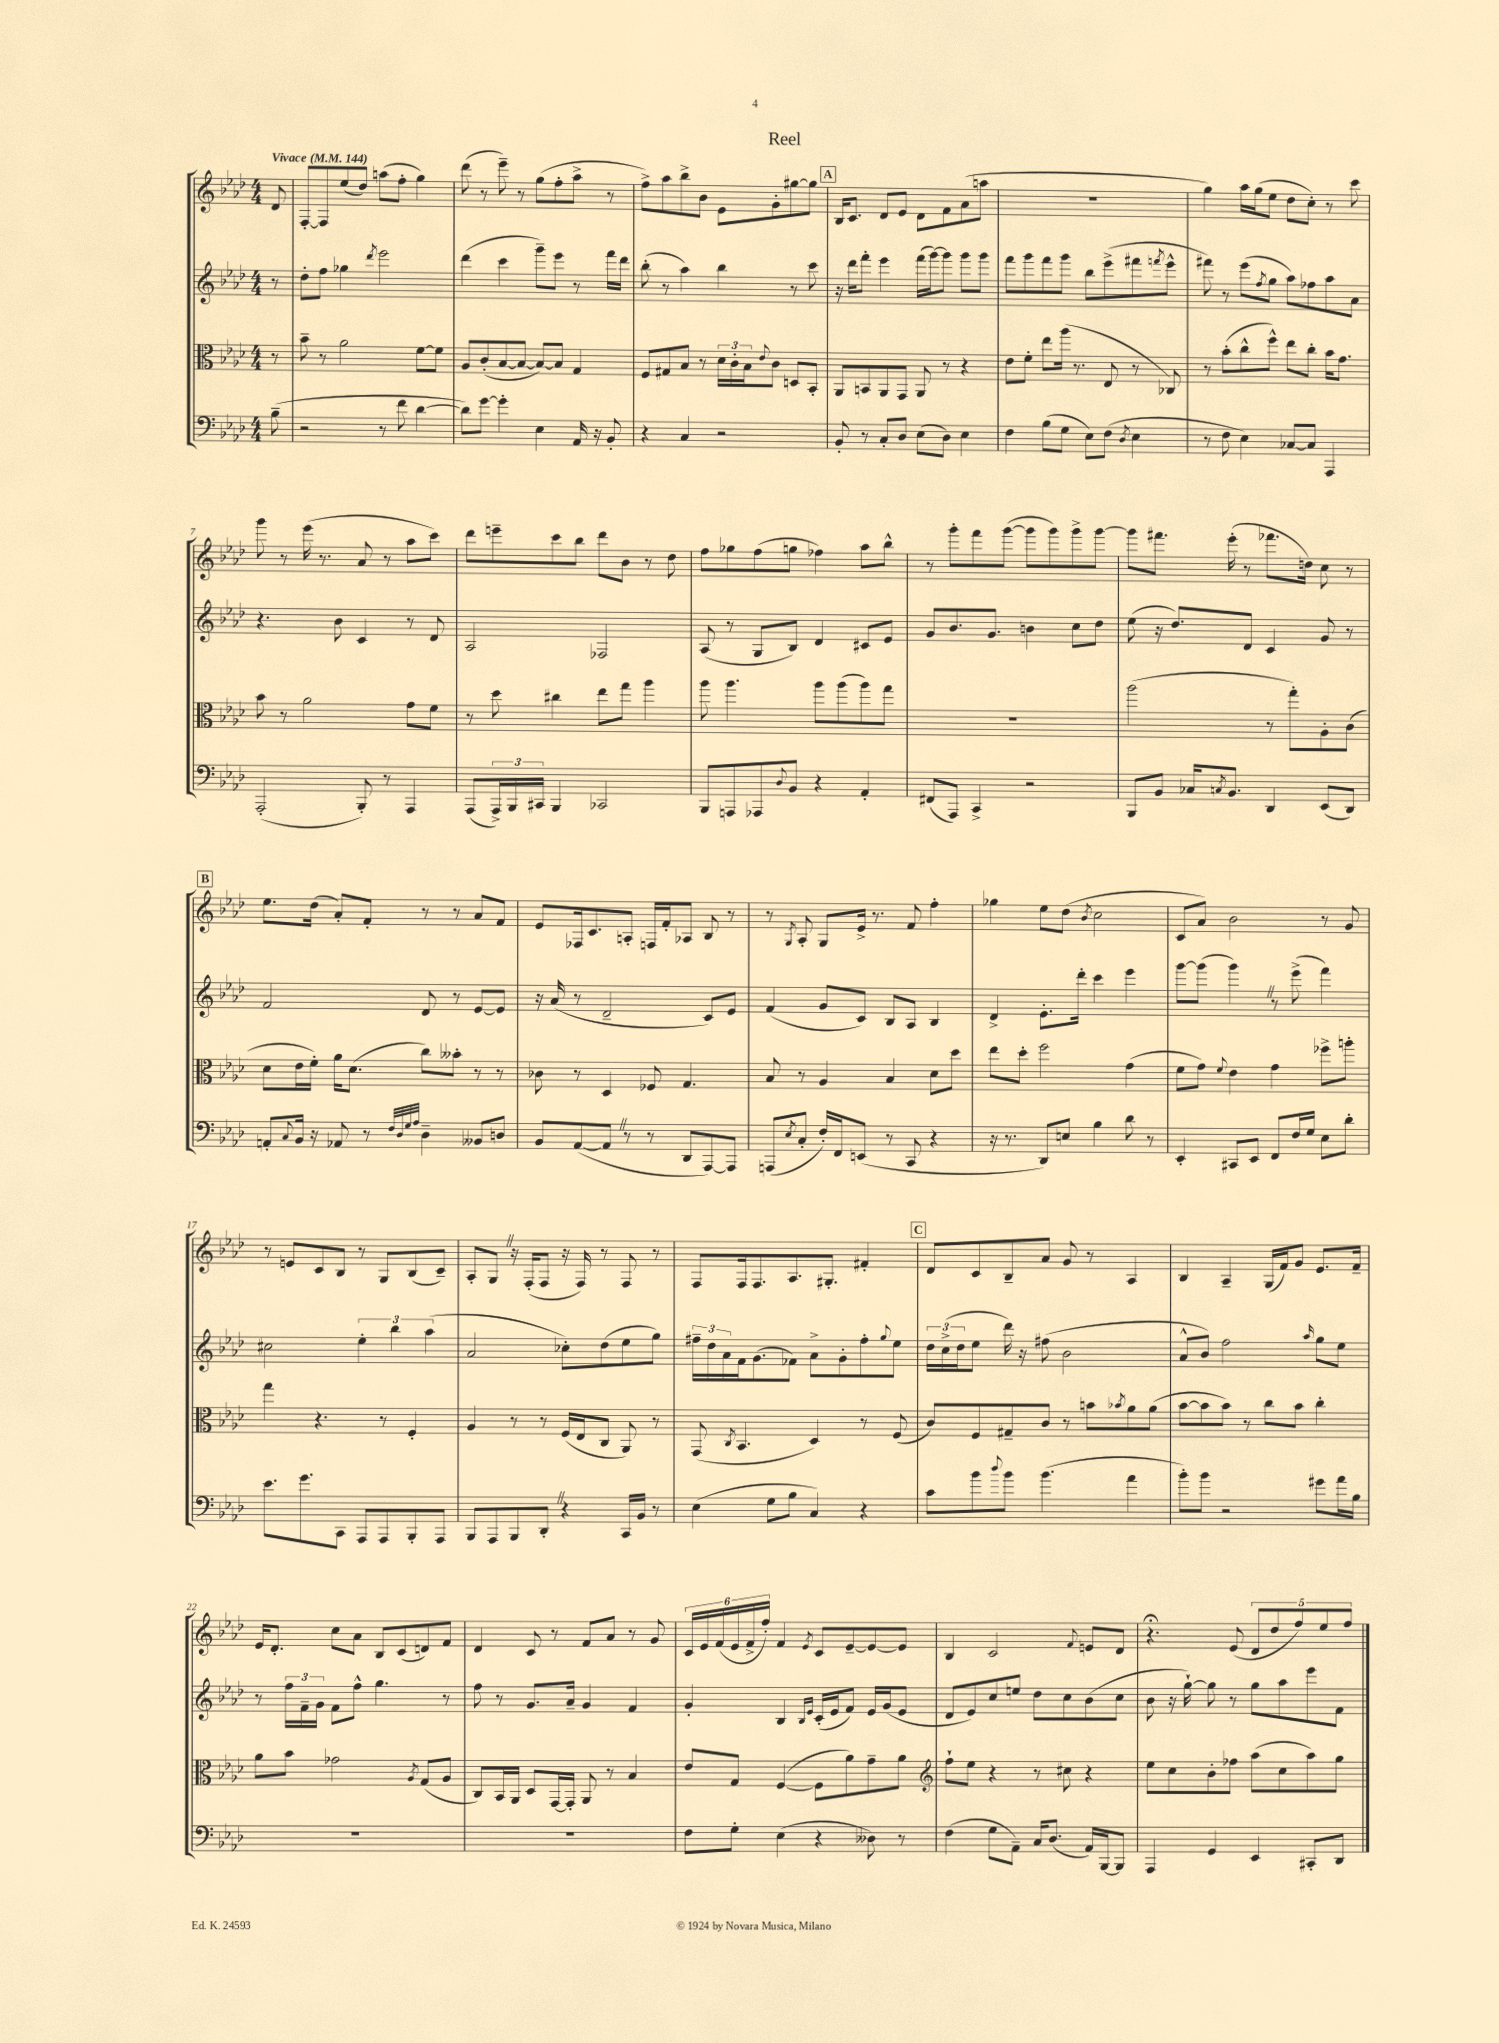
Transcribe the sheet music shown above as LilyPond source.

\header { title = "Reel" }
<<
\new StaffGroup <<
\new Staff = "s0" {
    \clef treble \key aes \major \numericTimeSignature \time 4/4 \partial 8 \tempo "Vivace" 4 = 144
    des'8 |
    f8~-. f8 ees''8( des''8) a''8( f''8-. g''4) |
    des'''8( r8 ees'''8--) r8 g''8( f''8-. aes''8-> r8 |
    f''8->) aes''8 bes''8-> bes'8 ees'8 g'8-. gis''8~ gis''8 |
    \mark \markup { \box "A" } bes16 c'8. des'8 ees'8 des'8 f'8 aes'8( a''8 |
    R1 |
    g''4) aes''16 g''16( ees''8 des''8 c''8-.) r8 c'''8 |
    g'''8 r8 ees'''16( r8. aes'8 r8 aes''8 c'''8) |
    des'''8 e'''8-- c'''8 bes''8 des'''8 bes'8 r8 des''8 |
    f''8 ges''8 f''8( g''8 fes''4) aes''8 bes''8-^ |
    r8 g'''8-. f'''8 g'''8~( g'''8 g'''8) g'''8-> g'''8~ |
    g'''8 fis'''8. ees'''16-.( r8 fes'''8. d''16) c''8 r8 |
    \mark \markup { \box "B" } ees''8. des''16( aes'8-.) f'8-. r8 r8 aes'8 f'8 |
    ees'8 fes16 c'8. a8-. f16 f'16-. aes8 bes8 r8 |
    r8 \acciaccatura { g8 } aes8-. g8 ees'16-> r8. f'8 f''4-. |
    ges''4 ees''8 des''8( \acciaccatura { bes'8 } c''2 |
    c'8 aes'8) bes'2 r8 g'8 |
    r8 e'8 c'8 bes8 r8 g8 bes8( c'8--) |
    aes8-. g8 \once \override BreathingSign.text = \markup { \musicglyph "scripts.caesura.straight" } \breathe r16 f16-.( f8 r16 f16) r8 f8 r8 |
    f8 f16 f8. aes8. gis8.-. fis'4-. |
    \mark \markup { \box "C" } des'8 c'8 bes8-- aes'8 g'8 r8 aes4 |
    bes4 aes4-- g16( f'16) g'8 ees'8. f'16-- |
    ees'16 des'8.-. c''8 aes'8 bes8 c'8( d'8) f'8 |
    des'4 c'8 r8 f'8 aes'8 r8 g'8 |
    \tuplet 6/4 { c'16 ees'16 f'16( ees'16 f'16-> f''16-.) } f'4 \acciaccatura { ees'8 } c'8 ees'8~-- ees'8~ ees'8 |
    bes4 c'2 \appoggiatura { f'8 } e'8 des'8 |
    r4.\fermata ees'8( \tuplet 5/4 { des'8 des''8 f''8) ees''8 f''8 } \bar "|." |
}
\new Staff = "s1" {
    \clef treble \key aes \major \numericTimeSignature \time 4/4 \partial 8
    r8 |
    des''8-. f''8 ges''4 \acciaccatura { des'''8 } ees'''2 |
    des'''4( c'''4 g'''8--) ees'''8 r8 f'''16 des'''16 |
    bes''8-.( r8 aes''4) bes''4 r8 c'''8 |
    \mark \markup { \box "A" } r16 des'''16 f'''8-. ees'''4 f'''16( g'''16~) g'''8 g'''8 g'''8 |
    f'''8 g'''8 f'''8 g'''8 bes''8 ees'''8->( fis'''8 \acciaccatura { f'''8 } ees'''8-^ |
    fis'''8) r8 ees'''8( \acciaccatura { f''8 } g''8 aes''8) fes''8 aes''8 aes'8 |
    r4. bes'8 c'4 r8 des'8 |
    aes2 fes2 |
    aes8( r8 g8 bes8) des'4 cis'8 ees'8 |
    g'8 bes'8. g'8. b'4 c''8 des''8 |
    ees''8( r16 des''8.) des'8 c'4 g'8 r8 |
    \mark \markup { \box "B" } f'2 des'8 r8 ees'8~ ees'8 |
    r16 aes'16( r8 des'2-- c'8) ees'8 |
    f'4( g'8 c'8) bes8 aes8 bes4 |
    des'4-> ees'8.-. des'''16-. c'''4 ees'''4 |
    g'''8~ g'''8( g'''4) \once \override BreathingSign.text = \markup { \musicglyph "scripts.caesura.straight" } \breathe r8 ees'''8->( f'''4) |
    cis''2 \tuplet 3/2 { ees''4-. bes''4 aes''4( } |
    aes'2 ces''8-.) des''8( ees''8 g''8) |
    \tuplet 3/2 { fis''16-- des''16 aes'16 } f'16 g'8.( fes'8) aes'8-> g'8-. fis''8-. \appoggiatura { g''8 } ees''8 |
    \mark \markup { \box "C" } \tuplet 3/2 { des''16 c''16->( des''16 } ees''8 des'''16) r16 fis''8( bes'2 |
    aes'8-^ bes'8) f''2 \grace { aes''16 } g''8 ees''8 |
    r8 \tuplet 3/2 { f''16 f'16-- g'16 } f'8 f''8-^ g''4. r8 |
    f''8 r8 g'8. aes'16-- g'4 f'4 |
    g'4-. bes4 \grace { bes16 ees'16 } c'16-.( ees'16 f'8) ees'16 g'16( ees'8 |
    des'8 ees'8) c''8 e''8 des''8 c''8 bes'8( c''8 |
    bes'8 r16 g''16~-!) g''8 r8 g''8 aes''8 ees'''8 f'8 \bar "|." |
}
\new Staff = "s2" {
    \clef alto \key aes \major \numericTimeSignature \time 4/4 \partial 8
    r8 |
    bes'8-- r8 aes'2 f'8~ f'8 |
    aes8 c'8-.( bes8~ bes8~ bes8~) bes8 g4 |
    f8 gis8 bes8 r8 \tuplet 3/2 { des'16 c'16-. bes16 } \appoggiatura { ees'8 } c'8 d8 bes,8-. |
    \mark \markup { \box "A" } aes,8 b,8 aes,8 g,8 aes,8 r8 r4 |
    ees'8 f'8-. ees''8 aes''16( r8. ees8 r8 ces8) |
    r8 bes'8-.( c''8-^ f''8-^) ees''8 c''8-. bes'16 g'8. |
    bes'8 r8 aes'2 g'8 f'8 |
    r8 des''8 cis''4 ees''8 g''8 aes''4 |
    aes''8 aes''4. aes''8 aes''8( aes''8) g''8 |
    R1 |
    aes''2( r8 g''8-.) aes8-. c'8( |
    \mark \markup { \box "B" } des'8 ees'16 f'16-.) aes'16 des'8.( c''8) beses'8-. r8 r8 |
    ces'8 r8 des4 fes8 g4. |
    bes8 r8 aes4 bes4 des'8 des''8 |
    ees''8 des''8-. f''2 g'4( |
    f'8 g'8) \appoggiatura { f'8 } ees'4 g'4 fes''8-> a''8-. |
    g''4 r4. r8 f4-. |
    aes4 r8 r8 f16( ees16 c8 aes,8) r8 |
    g,8( \acciaccatura { c8 } bes,4. des4) r8 f8( |
    \mark \markup { \box "C" } c'8) f8 gis8-- c'8 r8 b'8 \acciaccatura { bes'8 } aes'8 aes'8( |
    bes'8~ bes'8 bes'8) r8 c''8 bes'8 c''4-. |
    aes'8 bes'8 ges'2 \acciaccatura { aes8 } g8( aes8 |
    c8) bes,16 aes,16 des8 g,16~ g,16-. aes,8 r8 bes4 |
    ees'8 g8 f4~( f8 aes'8) g'8-- aes'8 |
    \clef treble f''8-! ees''8 r4 r8 cis''8 r4 |
    ees''8 c''8 bes'8-. fes''8 aes''8( c''8 aes''8) g''8 \bar "|." |
}
\new Staff = "s3" {
    \clef bass \key aes \major \numericTimeSignature \time 4/4 \partial 8
    bes8--( |
    r2 r8 f'8 des'4~ |
    des'8) g'8~ g'4-. ees4 aes,16 r16 bes,8-. |
    r4 c4 r2 |
    \mark \markup { \box "A" } bes,8-. r8 c8-. des8 ees8( des8) ees4 |
    f4 bes8( g8 ees8) f8( \acciaccatura { des8 } ees4 |
    r8 f8 ees4) ces8~ ces8 aes,,4 |
    aes,,2-.( bes,,8-.) r8 aes,,4 |
    aes,,8( \tuplet 3/2 { aes,,16->) bes,,16 cis,16 } bes,,4 ces,2 |
    bes,,8 a,,8 aes,,8 \appoggiatura { des8 } bes,8 r4 aes,4-. |
    fis,8( aes,,8) c,4-> r2 |
    bes,,8 bes,8 ces16 \acciaccatura { c8 } bes,8. des,4 ees,8( des,8) |
    \mark \markup { \box "B" } a,8-. \appoggiatura { c8 } bes,16 r16 aes,8 r8 \grace { f32 des32 g32 aes32 } des4-- beses,8 d8 |
    bes,8 aes,8~( aes,8 \once \override BreathingSign.text = \markup { \musicglyph "scripts.caesura.straight" } \breathe r8 r8 des,8 aes,,8~) aes,,8 |
    a,,8( \acciaccatura { ees8 } c8-. f16-.) f,16 e,8( r8 c,8 r4 |
    r16 r8. des,8) e8 bes4 des'8 r8 |
    ees,4-. cis,8 ees,8 f,8 f16 g16 ees8 des'8-. |
    ees'8. g'8. c,8 aes,,8 aes,,8 bes,,8-. aes,,8 |
    bes,,8 aes,,8 bes,,8 des,8-. \once \override BreathingSign.text = \markup { \musicglyph "scripts.caesura.straight" } \breathe r4 c,16 bes,16 r8 |
    ees4( g8 bes8 c4) r4 |
    \mark \markup { \box "C" } c'8 bes'8 \appoggiatura { des''8 } bes'8 bes'4.( aes'4 |
    bes'8-.) bes'8 r2 gis'8 aes'16 bes16 |
    R1 |
    R1 |
    f8 g8-. ees4( r4 deses8) r8 |
    f4( g8 aes,8--) c16 des8.( aes,16) bes,,16~ bes,,8 |
    aes,,4 g,4 ees,4 cis,8-. des,8 \bar "|." |
}
>>
>>
